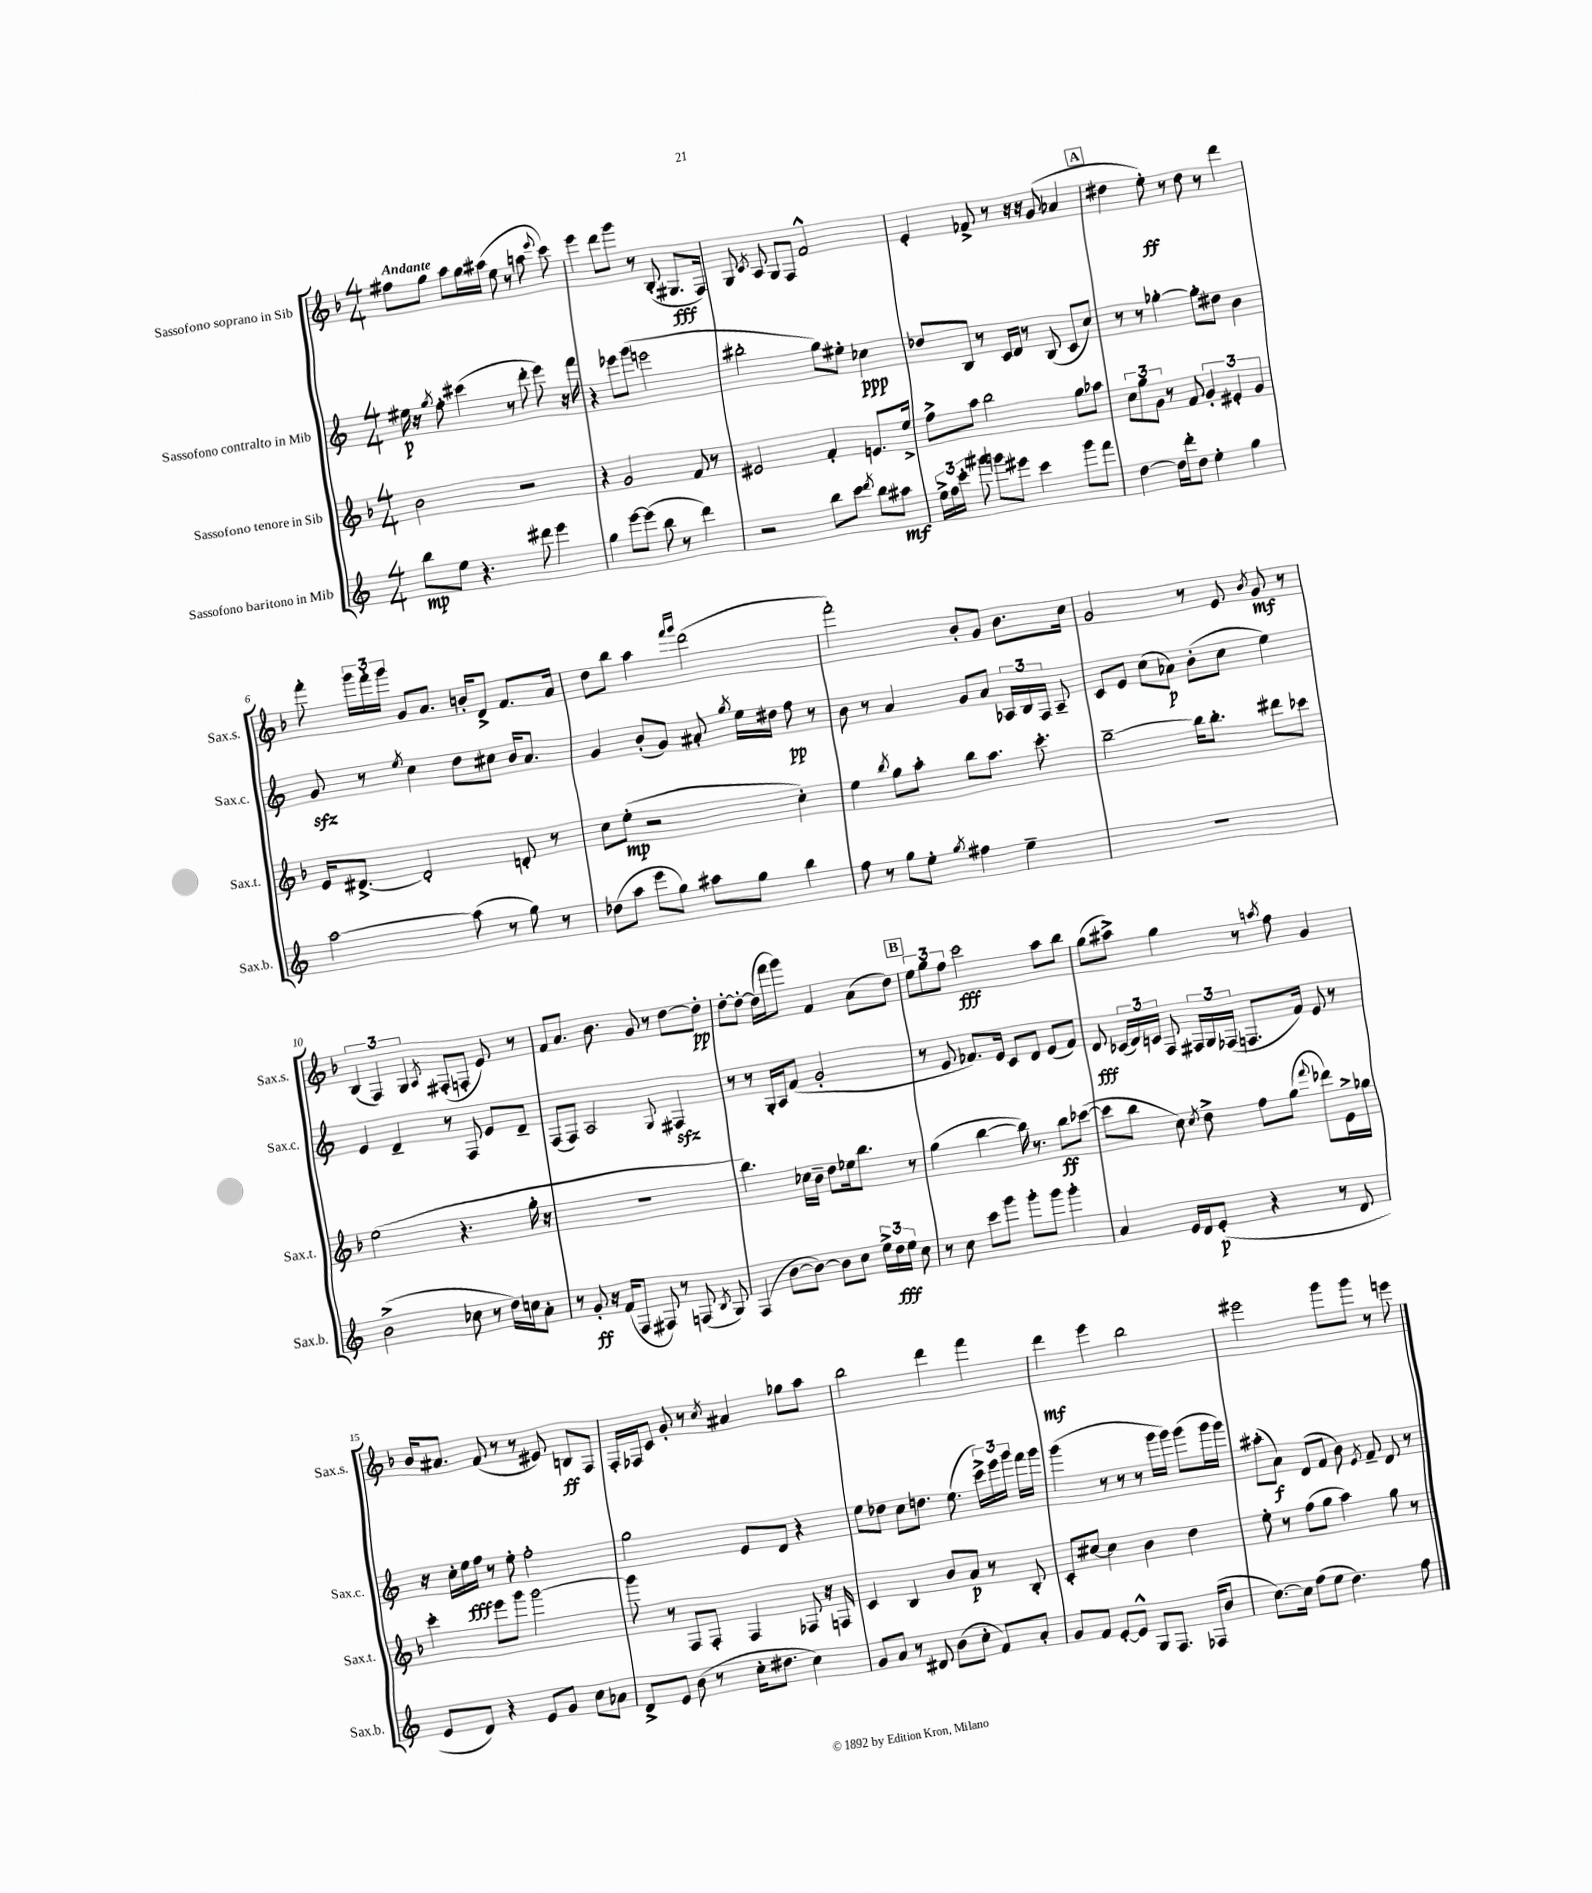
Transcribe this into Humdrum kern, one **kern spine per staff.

**kern	**kern	**kern	**kern
*staff4	*staff3	*staff2	*staff1
*clefG2	*clefG2	*clefG2	*clefG2
*k[]	*k[b-]	*k[]	*k[b-]
*M4/4	*M4/4	*M4/4	*M4/4
8bb	2b-	16ee#	8ff#
.	.	16r	.
.	.	8qgg	.
8ee	.	8ff'	8gg
4.r	.	(4ccc#	8aa
.	.	.	16gg
.	.	.	(16aa#
.	2r	8r	8ee
8ddd#	.	8ddd'	8r
4eee	.	8eee)	8aa
.	.	.	8qqeee
.	.	16r	8ccc)
.	.	16fff	.
=	=	=	=
4gg	4r	4r	4eee
[8eee	2g	8eee-	8ddd
(8eee]	.	(8ggg	8ggg
8bb	.	2eee	8r
8r	.	.	(8B-'
4ddd)	8f	.	8.G#
.	8r	.	.
.	.	.	16F)
=	=	=	=
2r	2e#	2bb#'	8G
.	.	.	8qc
.	.	.	8A
.	.	.	8G
.	.	.	8F
8bb	4f'	8gg)	2f^^
8ccc	.	8ee#'	.
8qddd	.	.	.
8bb	8.e	4cc-	.
8aa#	.	.	.
.	16ee^	.	.
=	=	=	=
24ee^	8ff^	8dd-	4e'
24ff	.	.	.
24ccc'	.	.	.
8ggg#	8aa	8B	.
8ggg	2bb-	8r	8f-^
8eee#	.	16c	8r
.	.	16d	.
4ccc	.	8r	16r
.	.	.	16r
.	.	(8B	(8g
8ggg	8gg	8c	4a-
8fff	8aa-	8cc)	.
=	=	=	=
[4dd	12cc	8r	4dd#
.	12gg	.	.
.	.	8r	.
.	12g	.	.
16dd]	8r	[4gg-'	8ee')
16ddd'	.	.	.
8dd	8f	.	8r
4ee'	6g'	8gg-']	8dd#
.	.	8dd#	8r
.	6e#'	.	.
4gg	.	4b	4ddd
.	6g	.	.
=	=	=	=
[2aa	16e	8g	8fff'
.	[8.d#^	.	.
.	.	8r	24ggg
.	.	.	24fff'
.	.	.	24ggg
.	.	8qee	.
.	2d#']	4cc	8g
.	.	.	8.a
(8aa]	.	8dd	.
.	.	.	16b'
8r	.	8cc#	8d^
8gg)	8d'	16b	8.f
.	.	8.a	.
8r	8r	.	.
.	.	.	16a
=	=	=	=
(8dd-	8cc	4g	8dd
8aa	(8ee'	.	8bb-
8eee	2r	(8b'	4aa
8gg)	.	8g)	.
.	.	.	16qqfff
.	.	.	16qqggg
8aa#	.	8a#'	(2ddd
.	.	8qgg	.
8gg	.	16ee	.
.	.	16dd#	.
4bb	4cc')	8ff	.
.	.	8r	.
=	=	=	=
8ff	4ee	8b	2fff')
8r	.	8r	.
.	8qbb-	.	.
8gg	8gg	4a	.
8ee'	8aa'	.	.
8qgg	.	.	.
4ff#	8bb-	8g	8b-'
.	8.aa	8a	8g
4ee~	.	24A-	8.b-
.	.	24B	.
.	8.ccc'	.	.
.	.	24F	.
.	.	8A-~	.
.	.	.	16cc
=	=	=	=
1r	[2bb-~	8c	2g
.	.	8e	.
.	.	(8cc	.
.	.	8a-)	.
.	16bb-]	(8b'	8r
.	8.bb-'	.	.
.	.	8cc	8e
.	.	.	8qb-
.	8ddd#	4ee)	8g
.	8ccc-	.	8r
=	=	=	=
(2b^	(2ee	4e	(6B-
.	.	.	6F)
.	.	4d~	.
.	.	.	6G
.	.	.	8qA
8cc-	4.r	8r	(8F#'
8r	.	8F	8F'
16dd)	.	8e	8e)
16cc	.	.	.
8a'	16gg'	8d~	8r
.	16r	.	.
=	=	=	=
8r	1r	(8F	8f
8g'	.	8F)	8.a
16r	.	2A	.
(16f	.	.	8.b-
8F	.	.	.
8F#)	.	.	8g
8r	.	.	8r
.	.	8qqG	.
(8F	.	4F#	[8dd
8qB	.	.	.
8G)	.	.	8dd']
=	=	=	=
(4F	4.bb-)	8r	[8dd'
.	.	8r	8dd'_
[8b	.	16G'	(16dd]
.	.	16A	16fff
8b_)	16cc-	(8f	8ggg)
.	16b-~	.	.
8b]	8dd	2g'	4f
8cc	16ee-	.	.
.	8.bb-	.	.
24ee^	.	.	(8a
24dd	.	.	.
24ee	.	.	.
8cc	8r	.	8dd)
=	=	=	=
8r	(4gg	8r	12ee
.	.	.	12gg
8cc	.	8e	.
.	.	.	12ff
8ccc	[4bb-	8.f-)	2ccc
8ggg	.	.	.
.	.	16e	.
8ggg'	16bb-])	8c	.
.	8.r	.	.
8ggg	.	8d	.
4ggg'	8bb-	(8e	8aa
.	([8ccc-	8f-)	8bb-
=	=	=	=
4a	8ccc-]	8d	(8gg
.	8bb-	(24c-	8aa#^)
.	.	24d)	.
.	.	24c	.
16e	8cc)	8F	4gg
16d	.	.	.
.	8qcc	.	.
(8e'	8dd^	24F#	.
.	.	24G	.
.	.	(24F-	.
4r	8ff	8.F	8r
.	.	.	8qaa
.	(8gg	.	8ff
.	.	16f)	.
.	8qqfff	.	.
8r	8ddd-)	8e	4g
8d	16e^	8r	.
.	16gg-	.	.
=	=	=	=
8e	4ccc'	16r	16b-
.	.	16cc'	8.a#
8d)	.	16ee	.
.	.	16ff	.
4r	8eee	8r	(8f
.	8ggg	8ee'	8r
8e	[2ggg	2ff'	8r
8g	.	.	8e#)
8cc	.	.	8B
8a-	.	.	8F
=	=	=	=
8d^	8ggg]	2gg	16F'
.	.	.	16F-
8e	8r	.	8c
(8b	8F	.	8g'
8r	8F'	.	8r
.	.	.	8qcc
16cc'	4F	8e	4a#
8.dd#	.	.	.
.	.	8d	.
4cc)	8F-	4r	8gg-
.	16r	.	8aa
.	16F	.	.
=	=	=	=
8g	4c	8ee	2bb-
8a	.	8dd-	.
8r	4B-	8cc	.
8d#	.	8.dd	.
(8b	8b-	.	4ddd
.	.	(8.ee	.
8cc'	8a	.	.
8f)	8r	24ccc^)	4fff
.	.	24eee	.
.	.	24ggg	.
8a'	8B-'	16fff	.
.	.	16ggg	.
=	=	=	=
8g	8c'	(4ggg	4ddd
8f	[8cc#	.	.
[8e'	4cc#]	8r	4eee
8e^^]	.	8r	.
8G	4b-	8r	2bb-
8.F	.	16ggg	.
.	.	16ggg)	.
.	4dd	(8ggg	.
(16F-	.	.	.
8b	.	16ggg	.
.	.	16ggg)	.
=	=	=	=
[8.cc)	8ee'	(8aa#'	2eee#
.	8r	8a)	.
16cc]	.	.	.
(8ff	(8ff	(8d	.
8ee	8gg	8f	.
4.dd)	4aa)	8b)	8ggg
.	.	8qe	.
.	.	8f~	8ggg
.	8gg	8d	8r
8ff	8r	8r	8eee
==	==	==	==
*-	*-	*-	*-
